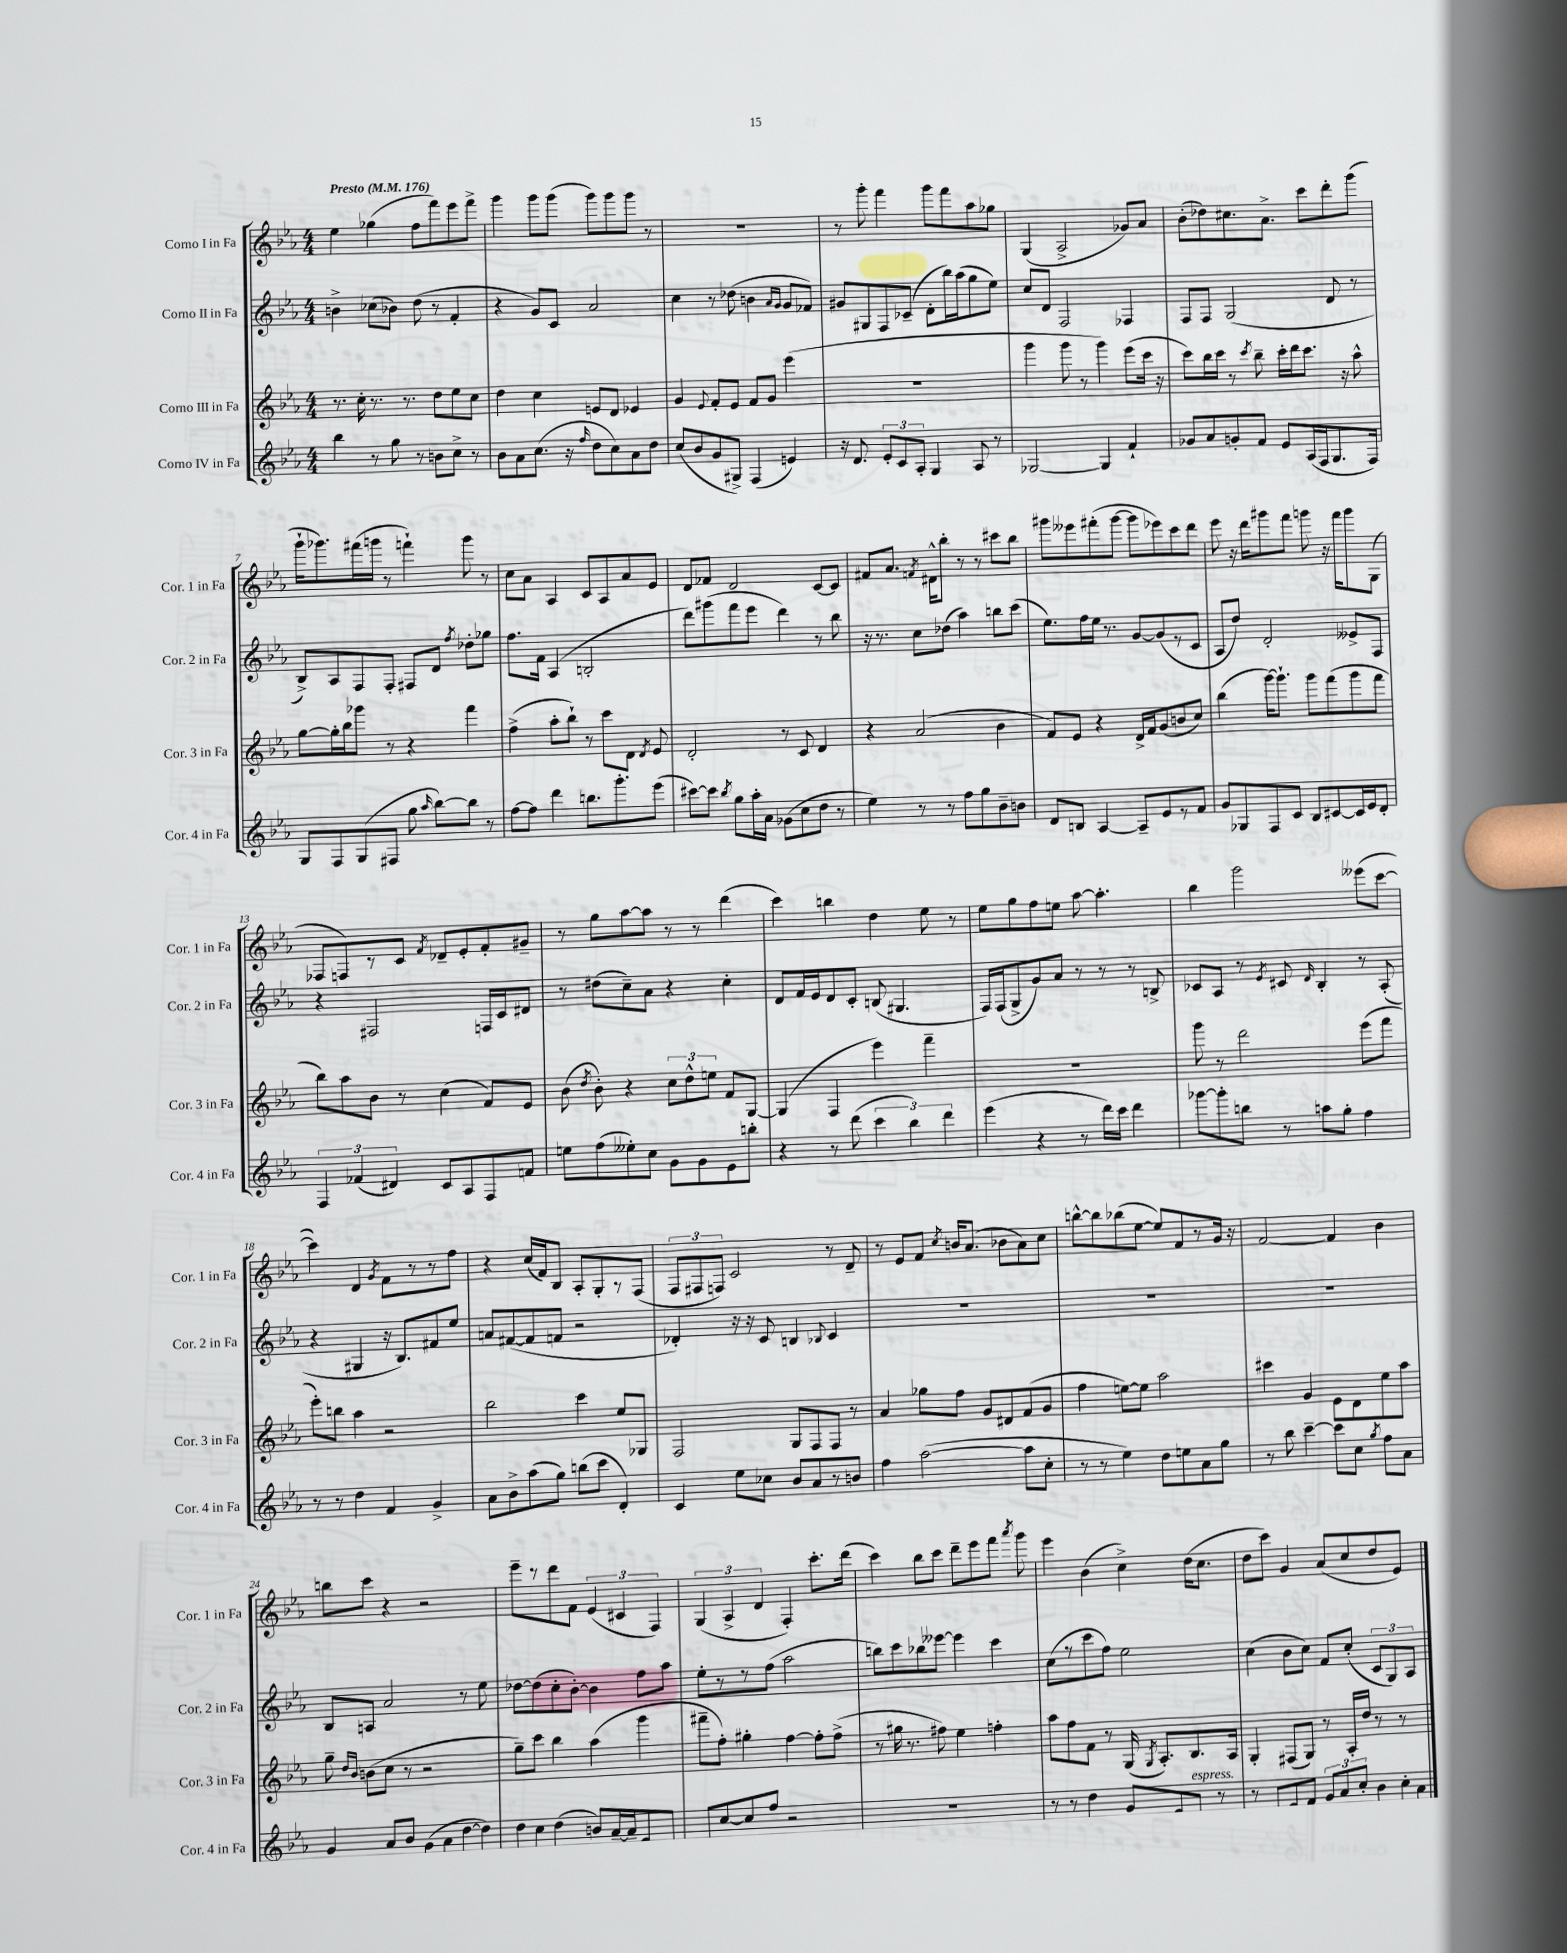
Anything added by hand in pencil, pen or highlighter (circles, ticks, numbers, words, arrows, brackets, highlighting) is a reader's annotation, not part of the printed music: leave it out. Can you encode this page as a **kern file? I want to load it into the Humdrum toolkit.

**kern	**kern	**kern	**kern
*staff4	*staff3	*staff2	*staff1
*clefG2	*clefG2	*clefG2	*clefG2
*k[b-e-a-]	*k[b-e-a-]	*k[b-e-a-]	*k[b-e-a-]
*M4/4	*M4/4	*M4/4	*M4/4
*MM176	*MM176	*MM176	*MM176
4bb-\	8.r	4b^\	4ee-\
.	16cc'\	.	.
8r	8.r	(8cc-\L	(4gg-\
8gg\	.	8b-\J)	.
.	8.r	.	.
8r	.	(8dd\	8ff\L
8b\L	8dd\L	8r	8fff\)
8cc^\J	8ee-\	4f'/	8eee-\
8r	8cc\J	.	8fff^\J
=	=	=	=
8b-\L	4dd\	4r	4ggg\
8a-\	.	.	.
(8.cc\J	4cc\	8g/L)	8ggg\L
.	.	8c/J	(8ggg\J
16r	.	.	.
16qqff/	.	.	.
8dd\L	8e/L	2a-/	8ggg\L)
8cc\)	8d/J	.	8ggg\
8a-\	4e-/	.	8ggg\J
8dd\J	.	.	8r
=	=	=	=
(8cc/L	4g/	4cc\	1r
8b-/	.	.	.
.	8qqe-/	.	.
8g/	8f'/L	8r	.
8G#^/J)	8e-/J	(8dd-\	.
(4F/	8f/L	4b\	.
.	8g/J	.	.
.	.	16qqa-/LL	.
.	.	16qqg/JJ	.
4e/)	(4eee-\	8g/L	.
.	.	8f-/J)	.
=	=	=	=
16r	1r	8g#/L	8r
8.d/	.	.	.
.	.	8G#/	8ggg'\
12e-'/L	.	8F/	4fff\
12c/	.	.	.
.	.	(8c-~/J	.
12A-'/J	.	.	.
4G/	.	8d'\L	8ggg\L
.	.	16bb-\L)	8fff\
.	.	(16aa-\J	.
8A-/	.	8gg\	8aa-\
8r	.	8ee-\J)	8gg-\J
=	=	=	=
[2G-/	4ggg\	8cc/L	(4G/
.	.	8d/J	.
.	8ggg\	2F/	2A-^/
.	8r	.	.
4G-/]	4ggg\)	.	.
4f`/	(8eee-\L	4F-/	8g-/L)
.	16ccc\Jk	.	8a-/J
.	16r	.	.
=	=	=	=
8g-/L	8ccc\L)	8F/L	(8b-'\L
8a-/	16bb-\L	8F/J	8dd-\)
.	16ccc\JJ	.	.
8g'/	8r	(2G/	8.cc#\
.	8qccc/	.	.
8f/J	8bb-~\	.	.
.	.	.	8.a-^\J
8e-/L	16ccc'\LL	.	.
.	16ddd\J	.	.
(16A-/L	8.ccc\J	.	8ccc\L
16F/J	.	.	.
8.G/	.	8d/	8ddd'\
.	16r	.	.
.	8aa-^^\	8r	(8ggg\J
16F/Jk)	.	.	.
=	=	=	=
8G/L	[8gg\L	8B-^/L)	16ggg`\LK
.	.	.	8.ggg-\)
8F/	16gg'\]L	8A-/	.
.	16bb-\J	.	.
(8G/	8ggg-\J	8F/	(16fff#\L
.	.	.	16ggg\JJ
8F#/J	8r	8F'/J	8r
8gg\	4r	8F#/L	4fff`\)
16qqaa-/	.	.	.
[8bb-\L)	.	8d/J	.
.	.	8qff/	.
8bb-\]J	4fff\	8dd-'\L	8ggg\
8r	.	8gg-\J	8r
=	=	=	=
[8ff\L	(4ff^\	8.ff\L	8cc\L
8ff\]J	.	.	8a-\J
.	.	16f\Jk	.
4ddd\	8aa-'\L	(4A-/	4A-/
.	8bb-`\J)	.	.
8.bb\L	8r	2B'/	8c/L
.	8ccc\L	.	8A-/
8.ggg'\	.	.	.
.	8d\J	.	8a-/
.	8qd/	.	.
(8eee-\J	8e-/	.	8e-/J
=	=	=	=
[8ccc#\L)	2d'/	8ddd\L)	8d/L
8ccc#\]J	.	(8ggg#\	8f-/J
8qbb-/	.	.	.
8gg\L	.	8fff\	2d/
16aa-'\L	.	8eee-\J	.
16a-\JJ	.	.	.
(8g-\L	8r	4ddd\)	.
8cc\	8c/	.	.
8dd\J	4d/	8r	[8c/L
8r	.	8bb-\	8c/]J
=	=	=	=
4ee-\)	4r	16r	8f#/L
.	.	8.r	.
.	.	.	8.a-/J
8r	(2a-/	8cc\L	.
.	.	.	8qf/
.	.	.	16d#^^\LK
8r	.	(8dd-\J	8bb-'\J
8ff\L	.	4aa-\)	8r
8gg\	.	.	8r
8b-~\	4b-\	8bb\L	8ccc#\L
8b\J	.	(8ccc\J	8bb-\J
=	=	=	=
8d/L	8f/L)	8.ee-\L)	8ggg#\L
8B/J	8e-/J	.	8eee--\
.	.	16ff\L	.
[4A-/	4r	16ee-\JJ	(8fff#'\
.	.	8.r	.
.	.	.	[8ggg#\J
8A-~/]L	16d^/LL	[8g/L	8ggg#\]L
.	16f/J	.	.
8e-/	(8g/	(8g/]	8eee-\)
8r	8b/	8r	8ccc\
8f/J	8cc/J)	8c/J	8ddd\J
=	=	=	=
8g/L	(4bb-\	8A-/L	8eee-\
8G-/	.	8dd/J)	16r
.	.	.	16ddd\LK
8F/	[16ggg\LK)	2d'/	8ggg#\
.	8.ggg`\]J	.	.
8c/J	.	.	8fff\J
8B-/L	8ggg\L	.	8ggg\
[8c#/	(8fff\	.	16r
.	.	.	16fff\LK
16c#/]L	8ggg\	8e--^/L	8ggg\
16e-/J	.	.	.
8d'/J	8fff\J	8F/J	(8G\J
=	=	=	=
6F/	8bb-\L)	4r	8F-/L
.	8aa-\	.	8F/)
(6f-/	.	.	.
.	8b-\J	2F#/	8r
6d#/)	.	.	.
.	8r	.	8c/J
.	.	.	8qf/
8c/L	(4cc\	.	8d-~/L
8A-/	.	.	8e-'/
8F/	8f/L)	16F/LL	8f'/
.	.	16c/J	.
8f/J	8e-/J	8d#/J	8g#~/J
=	=	=	=
8ee\L	(8b-\	8r	8r
.	8qdd/	.	.
(8ff\	8b-'\)	(8dd#\L	8gg\L
8ee--'\)	4r	8cc~\)	[8aa-\
8cc\J	.	8a-\J	8aa-\]J
8g\L	12cc\L	4r	8r
.	12dd^^\	.	.
8g\	.	.	8r
.	12ee\J	.	.
8e-\	8f/L	4cc'\	(4ddd\
8bb'\J	[8G/J	.	.
=	=	=	=
4r	(4G/]	8d/L	4ccc\)
.	.	16f/L	.
.	.	16e-/J	.
8r	4F/	8d/	4bb\
(8ddd\	.	8c'/J	.
6ccc\	4eee-\)	(8B/	4dd\
.	.	4.G#/	.
6bb-\)	.	.	.
.	4fff~\	.	8ee-\
6ddd\	.	.	.
.	.	.	8r
=	=	=	=
(4eee-\	1r	16F/LL)	8ee-\L
.	.	(16F/J	.
.	.	8G^/	8gg\
4r	.	8g/)	8ff\
.	.	8a-/J	8ee\J
8r	.	8r	[8aa-\
16ddd\LL)	.	8r	4.aa-'\]
16ccc\JJ	.	.	.
4ddd\	.	8r	.
.	.	8B^/	.
=	=	=	=
[8ggg-\L	8ggg\	8c-/L	4bb-\
8ggg-'\]	8r	8A-/J	.
8bb\J	2ddd\	8r	2ggg\
.	.	8qe-/	.
8r	.	8c#/	.
.	.	16qqd/	.
8aa\L	.	4B-'/	.
8gg'\J	.	.	.
4ff\	(8eee-\L	8r	(8eee--\L
.	8fff\J	(8A-'/	[8ccc\J
=	=	=	=
8r	8eee-'\L)	4r	4ccc\])
8r	8bb\J	.	.
4dd\	4aa-\	4G#/	4d/
.	.	.	8qg/
4f/	2r	16r	8f\L
.	.	8.B-/L)	.
.	.	.	8r
4g^/	.	8f#/	8r
.	.	8ee-/J	8ff\J
=	=	=	=
8a-\L	2bb-\	8a/L	4r
8b-^\	.	([8f#/	.
(8aa-\	.	8f#/]	(16cc/LL
.	.	.	16f/J)
8gg\J)	.	8f/J	8B-/J
(8bb\L	4ccc\	2r	8A-'/L
8ccc\J	.	.	8G'/
4d'/)	8ee-/L	.	8r
.	8G-/J	.	(8F/J
=	=	=	=
4c/	2F/	4d-'/)	12F/L
.	.	.	12F#/
.	.	.	12F/J)
8ee-\L	.	16r	2c/
.	.	16r	.
8cc-\J	.	8c/	.
8b-/L	8G/L	4B/	.
8a-/	8F/	.	.
.	.	8qqB-/	.
8r	8F/J	4c/	8r
8b/J	8r	.	8d~/
=	=	=	=
4ff\	4a-/	1r	8r
.	.	.	8e-/L
([2aa-\	8gg-\L	.	8f/J
.	.	.	8qcc/
.	8ff\J	.	16b/LK
.	.	.	(8.a-/J
.	8g/L	.	.
.	8d#/	.	8b-\L
8aa-\]L	(8f/	.	8a-\)
8cc'\J	8g/J	.	8cc\J
=	=	=	=
8r	4ff\	1r	[8bb^^\L
8r	.	.	8bb\]
4ee-\)	[8ee\L)	.	(8bb-\
.	8ee\]J	.	[8ee-\J
8dd\L	2aa-\	.	8ee-/]L)
8ee\	.	.	8f/
8a-\	.	.	8r
8gg\J	.	.	16g/Jk
.	.	.	16r
=	=	=	=
8r	4ccc#\	1r	[2f/
8bb-\	.	.	.
[4ccc~\	4g/	.	.
8ccc\]L	8e-\L	.	4f/]
8cc\J	8d\	.	.
8qgg/	.	.	.
8ff\L	8ee-\	.	4b-\
8a-\J	8aa-\J	.	.
=	=	=	=
4g'/	8gg~\	8B-/L	8bb\L
.	16qqdd/LL	.	.
.	16qqb-/JJ	.	.
.	(8b\L	8A/J	8ccc\J
8a-/L	8cc\J	2a-/	4r
8b-/J	8r	.	.
(8g\L	2r	.	2r
8a-\	.	.	.
[8dd\	.	8r	.
8dd\]J)	.	8ee-\	.
=	=	=	=
8dd\L	8gg~\L)	[8dd-\L	8eee-~\L
8cc\J	8ccc\J	(8dd-\]	8r
(4dd\	4bb-\	8cc'\	8ddd\
.	.	[8b-'\J)	8f\J
8b/L)	(4aa-\	4b-\]	(6e-/
([16a-~/L	.	.	.
.	.	.	6c#/
16a-~/]J)	.	.	.
8e-/	4ggg\	8ff\L	.
.	.	.	6F/)
8d/J	.	8aa-\J	.
=	=	=	=
8c~/L	8fff#~\L	8ee-'\L	(6G/
[8cc/	8ff'\J)	8r	.
.	.	.	6A-^/
8cc/]	4gg#'\	8r	.
.	.	.	6d/
8ff/J	.	(8ff\J	.
2r	[4ff\	2aa-\	4F'/)
.	8ff'\]L	.	8.ccc'\L
.	(8ff^\J	.	.
.	.	.	(16ddd\Jk
=	=	=	=
1r	8r	8bb\L)	4ccc\)
.	16gg#\	8ccc\	.
.	8.r	.	.
.	.	8bb-\	8bb-\L
.	8ff#\)	[8eee--\J	8ccc\J
.	4ee-\	4eee--\]	8ddd~\L
.	.	.	8eee-\
.	4ff'\	4ccc\	8fff\J
.	.	.	8qaaa-/
.	.	.	8ggg\
=	=	=	=
8r	8aa-\L	(8cc\L	4eee-\
8r	8ff\	8r	.
4dd\	8f\J	8ccc\	(4b-\
.	8r	8ff\J)	.
8g^/L	(16G/	2ee-\	4cc^\)
.	8qG/	.	.
.	8.A-'/L)	.	.
8e-/	.	.	.
8F/J	8.B-/	.	(16dd\LK
.	.	.	8.cc\J
8r	.	.	.
.	16A-/Jk	.	.
=	=	=	=
8r	4G'/	(4cc\	8dd\L
8G/L	.	.	8ccc\J)
8e-/	(8F#/L	8b-\L	4g/
8f/J	8G/J)	8cc\J)	.
12g/L	8r	8f/L	(8a-/L
12a-/	.	.	.
.	16A-'/LL	(8cc'/J	8cc/
12cc'/J	.	.	.
.	16dd/JJ	.	.
8b-\L	8r	12c/L	8dd/
.	.	12G/)	.
16cc'\L	8r	.	8e-/J)
.	.	12A-/J	.
16a-\JJ	.	.	.
==	==	==	==
*-	*-	*-	*-
